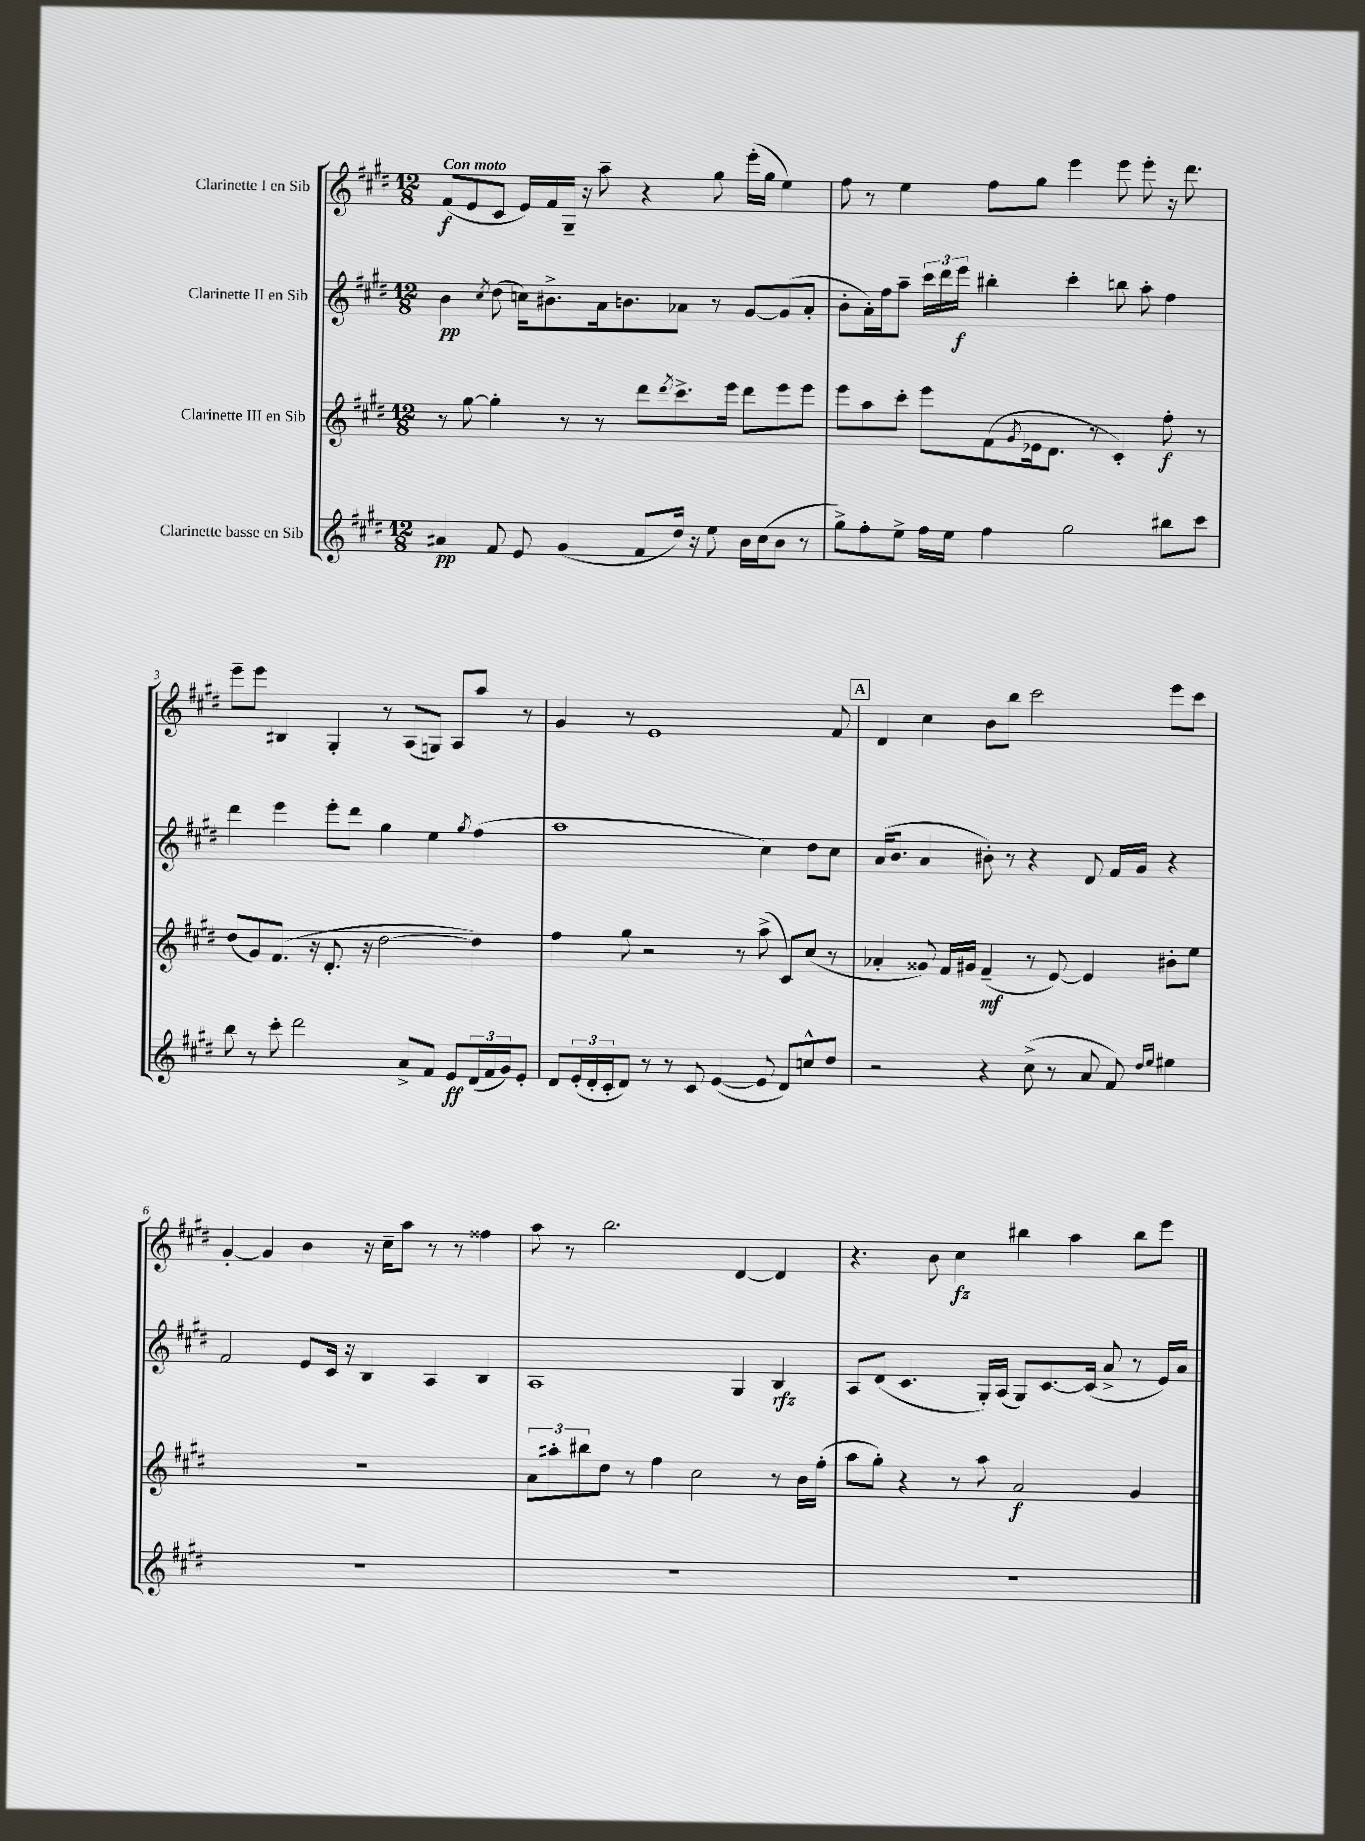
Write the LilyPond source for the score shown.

<<
\new StaffGroup <<
\new Staff = "s0" \with { instrumentName = "Clarinette I en Sib" } {
    \clef treble \key e \major \numericTimeSignature \time 12/8 \tempo "Con moto"
    fis'8\f( e'8 cis'8 e'16) fis'16 gis16-- r16 a''8-- r4 gis''8 e'''16-.( gis''16 e''4) |
    fis''8 r8 e''4 fis''8 gis''8 e'''4 e'''8 e'''8-. r16 dis'''8. |
    e'''8-- e'''8 bis4 gis4-. r8 a8( g8) a8 a''8 r8 |
    gis'4 r8 e'1 fis'8 |
    \mark \markup { \box "A" } dis'4 cis''4 b'8 b''8 cis'''2 e'''8 cis'''8 |
    gis'4~-. gis'4 b'4 r16 cis''16-- a''8 r8 r8 fisis''4 |
    a''8 r8 b''2. dis'4~ dis'4 |
    r4. b'8 cis''4\fz bis''4 a''4 bis''8 e'''8 \bar "|." |
}
\new Staff = "s1" \with { instrumentName = "Clarinette II en Sib" } {
    \clef treble \key e \major \numericTimeSignature \time 12/8
    b'4\pp \acciaccatura { cis''8 } dis''8( c''16) bis'8.-> a'16 b'8. aes'8 r8 gis'8~ gis'8( aes'8-. |
    b'8-. a'16-.) fis''16 a''8-- \tuplet 3/2 { cis'''16 dis'''16 e'''16\f } bis''4-. cis'''4-. b''8 a''8-. fis''4 |
    dis'''4 e'''4 e'''8-. dis'''8 gis''4 e''4 \acciaccatura { gis''8 } fis''4( |
    a''1 cis''4) dis''8 cis''8 |
    \mark \markup { \box "A" } a'16( b'8. a'4 bis'8-.) r8 r4 dis'8 fis'16 gis'16 r4 |
    fis'2 e'8 cis'16 r16 b4 a4 b4 |
    a1 gis4 b4\rfz |
    a8 dis'8( cis'4. gis16-.) a16( gis8) cis'8.~ cis'16( a'8-> r8 e'16) a'16 \bar "|." |
}
\new Staff = "s2" \with { instrumentName = "Clarinette III en Sib" } {
    \clef treble \key e \major \numericTimeSignature \time 12/8
    r8 gis''8~ gis''4-. r8 r8 dis'''8 \acciaccatura { dis'''8 } cis'''8.-> e'''16 dis'''8 e'''8 e'''8 |
    e'''8 a''8 cis'''8-. e'''8 fis'8( \acciaccatura { gis'8 } ees'16 dis'8. r8 cis'4-.) fis''8-.\f r8 |
    dis''8( gis'8) fis'8.( r16 dis'8.-. r16 dis''2~ dis''4) |
    fis''4 gis''8 r2 r8 a''8->( cis'8) cis''8( r8 |
    \mark \markup { \box "A" } aes'4-. gisis'8) fis'16 gis'16 fis'4--\mf( r8 e'8~) e'4 bis'8-. e''8 |
    R1. |
    \tuplet 3/2 { a'8 ais''8-. bis''8 } dis''8 r8 fis''4 cis''2 r8 b'16 fis''16-.( |
    a''8 gis''8-.) r4 r8 a''8 a'2\f gis'4 \bar "|." |
}
\new Staff = "s3" \with { instrumentName = "Clarinette basse en Sib" } {
    \clef treble \key e \major \numericTimeSignature \time 12/8
    ais'4\pp fis'8 e'8 gis'4( fis'8 dis''16) r16 e''8 b'16 cis''16( b'8 r8 |
    gis''8->) fis''8-. e''8-> fis''16 e''16 fis''4 gis''2 bis''8 cis'''8 |
    b''8 r8 cis'''8-. dis'''2 a'8-> fis'8 e'8\ff \tuplet 3/2 { dis'16( fis'16 gis'16) } e'8-. |
    dis'8 \tuplet 3/2 { e'16-.( dis'16-. cis'16-. } dis'8) r8 r8 cis'8 e'4~( e'8 dis'8) c''8-^ dis''8 |
    \mark \markup { \box "A" } r2 r4 cis''8->( r8 a'8 fis'8) \grace { dis''16 e''16 } eis''4 |
    R1. |
    R1. |
    R1. \bar "|." |
}
>>
>>
